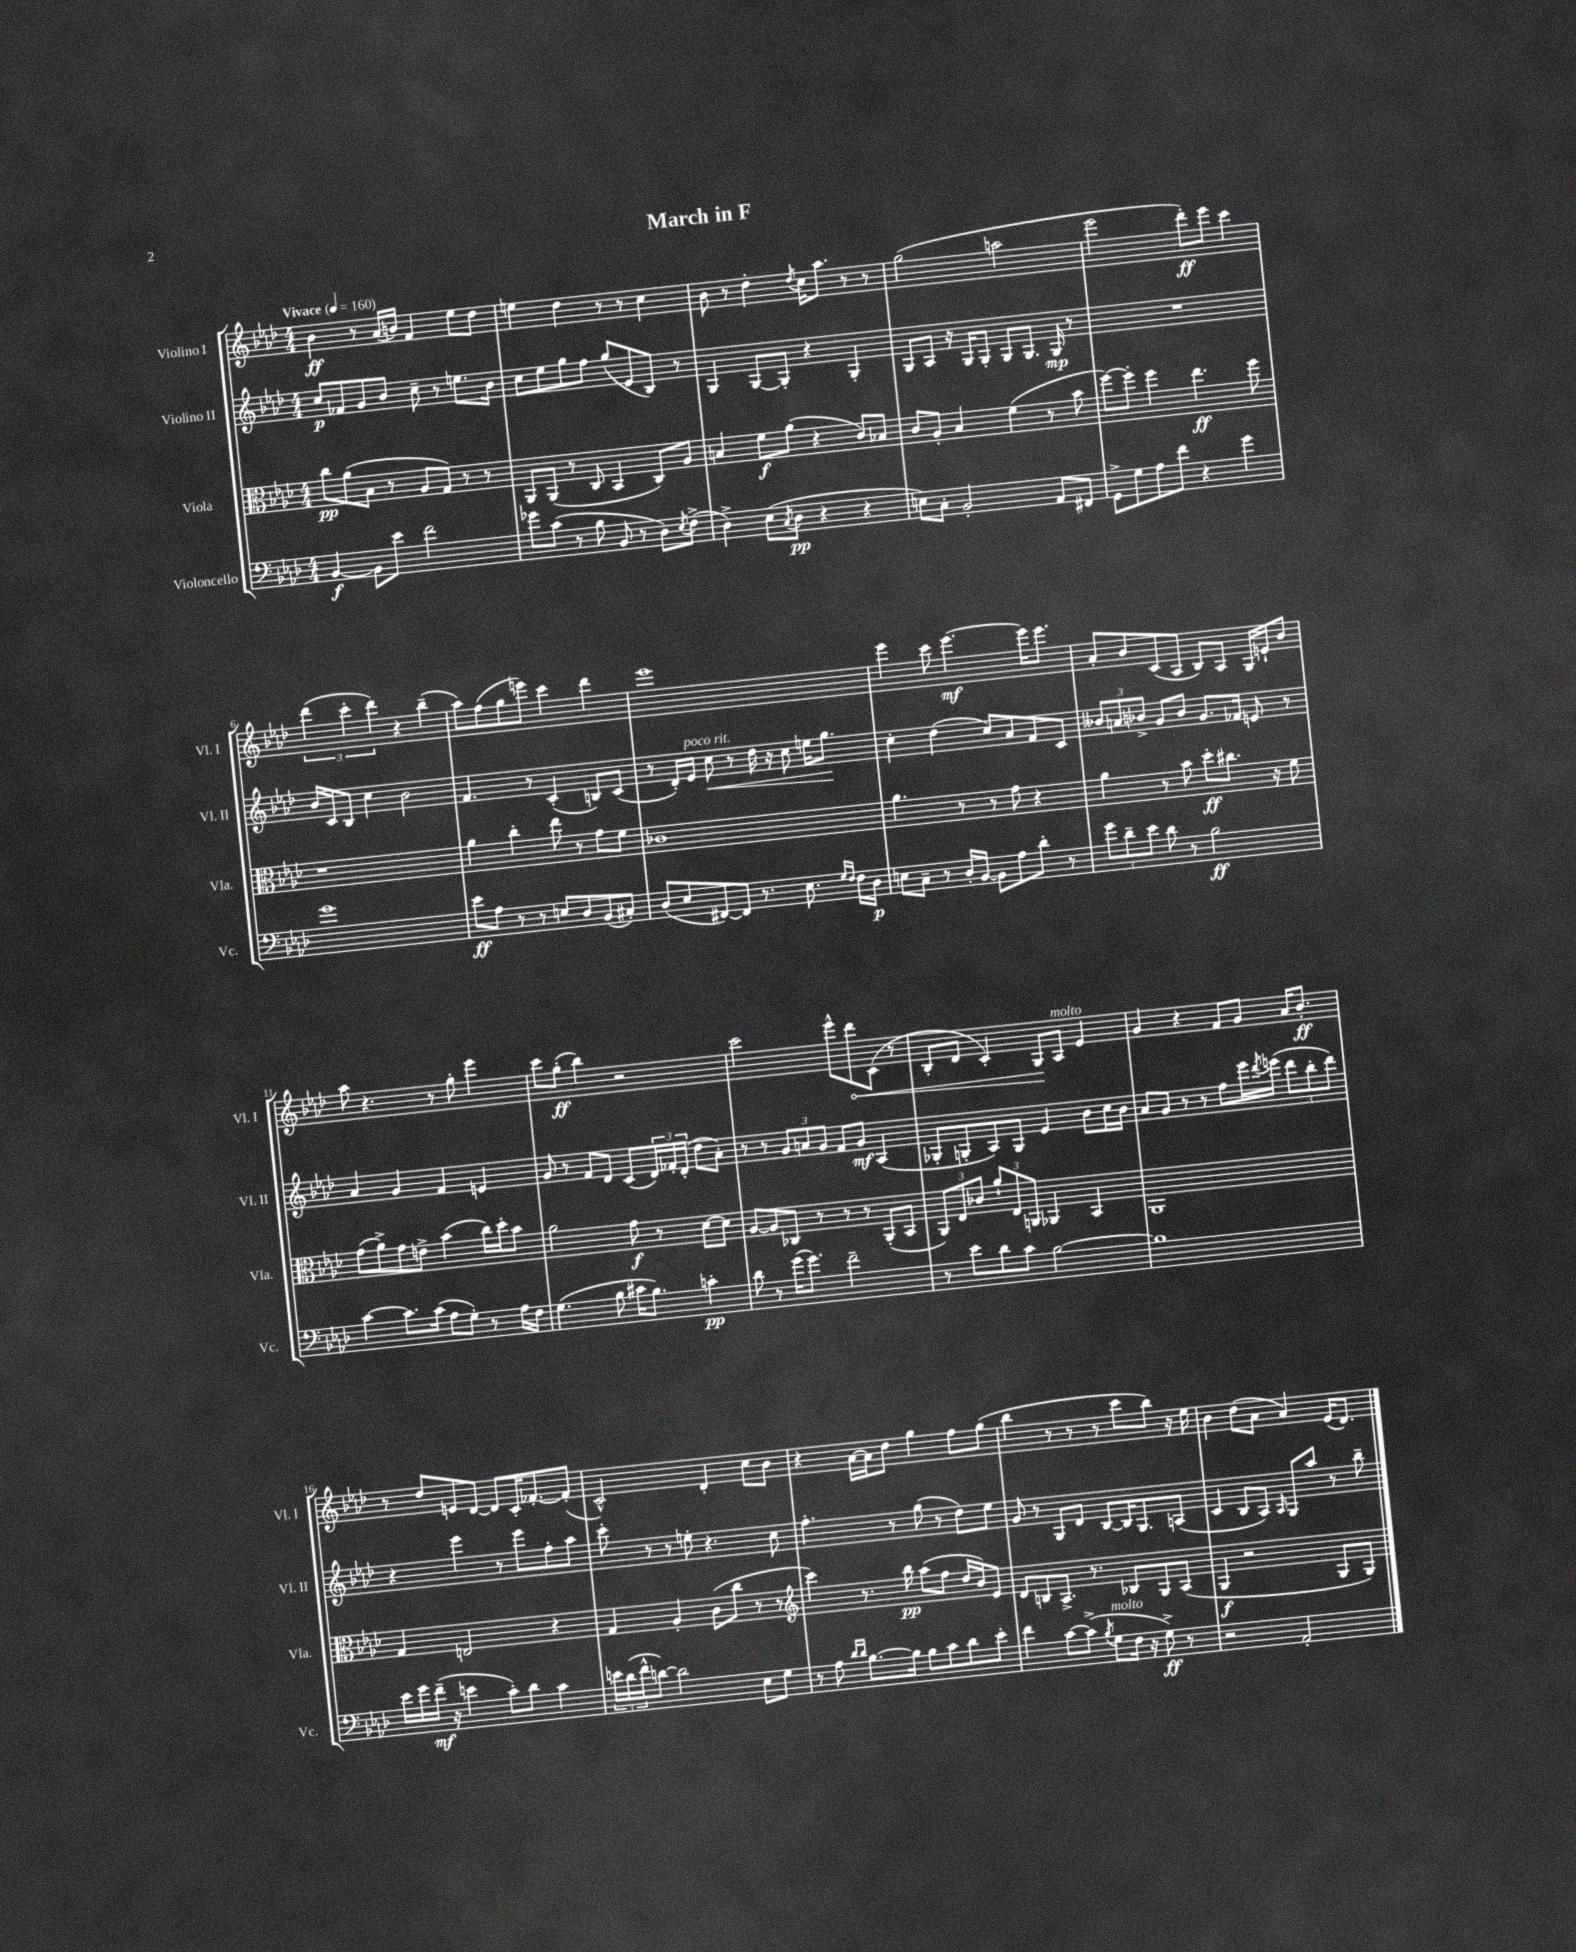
\header { title = "March in F" }
<<
\new StaffGroup <<
\new Staff = "s0" \with { instrumentName = "Violino I" shortInstrumentName = "Vl. I" } {
    \clef treble \key aes \major \numericTimeSignature \time 4/4 \tempo "Vivace" 4 = 160
    bes'4\ff r8 aes'16( b'16) f'4 ees''8 des''8 |
    e''4 des''4 r8 r8 c''4 |
    bes'8 r8 des''4-. \acciaccatura { des''8 } c''16 aes''8. r8 r8 |
    g''2( a''2 |
    ees'''2 des'''8-.\ff) ees'''8 c'''4 |
    \tuplet 3/2 { des'''4( c'''4-. des'''4) } r4 bes''4--( |
    aes''8) f''8( g''8 e'''8) c'''4 des'''4 |
    ees'''1 |
    ees'''4 c'''8 ees'''4.~\mf ees'''16 ees'''8. |
    aes'8-. bes'8 c'8( aes8 bes8) aes8 g16 e'16-! bes'8 |
    aes''8 r4. r8 g''8-. ees'''4 |
    c'''8 g''8-.\ff( bes''4) r2 |
    c'''2 ees'''8-^ \once \override Hairpin.circled-tip = ##t des'''8\< c'8( r8 |
    bes8-. des'8 c'4-.) g8\! aes8^\markup { \italic "molto" } ees'4 |
    g'4 r4 f'8 g'8 aes'16 bes'8.-.\ff |
    r8 des''8 e'8 des'8~ des'8 c'16-. fes'8.~-. fes'8-.( |
    c'2-^) des'4-. c''8 bes'8 |
    r4 aes'16~ aes'16 des''8 g''4 f''8 g''8( |
    bes''4 r8 r8 r8 c'''8 bes''8) r16 ees''16 |
    bes'4 des''8( aes'8 aes'4) ees'16( des'8.) \bar "|." |
}
\new Staff = "s1" \with { instrumentName = "Violino II" shortInstrumentName = "Vl. II" } {
    \clef treble \key aes \major \numericTimeSignature \time 4/4
    c''8\p fes'8 g'8 bes'8 c''8-- r8 e''8. bes'16 |
    c''8 ees''8 g''8 f''8 g''8( ees'8 bes8) r8 |
    g4 g8~ g8-. r4 g4-. |
    g8 aes8 r16 g16 g8-. g8 g8. g16\mp r8 |
    R1 |
    bes'16 c'16 bes8 c''4 bes'2 |
    f'4. r8 c'4-.( b8) c'8( |
    r8 des'16-.) ees'16^\markup { \italic "poco rit." } c''8\< r8 des''16 r16 c''8 e''16 g''8.\! |
    c''4-. des''4( c''8) aes'8 f'8 c'8 |
    \tuplet 3/2 { beses'8 a'8 bes'8-> } g'8 bes'8 g'8. fes'16 e'8 r8 |
    aes'4 g'4 f'4 e'4 |
    g'8 r8 f'8 des'8 c'8( \tuplet 3/2 { des'16) fes'16-. des'16-.( } des''8 aes'8-.) |
    r8 r8 \tuplet 3/2 { g'8 a'8 g'8 } f'8 g'8\mf aes4( |
    ges8-. g8-. aes8) g8 ees'4 bes'8 c''16 bes'16 |
    aes'8 g'8 r8 r8 f''8 ees'''16 \acciaccatura { des'''8 } e'''16( \tuplet 3/2 { des'''8 bes''8-. des'''8) } |
    r4 ees'''4 r8 ees'''8 f''8-. aes''8 |
    c'''8-. r8 r8 e''8-. r4. c''8 |
    f''4.-. r8 g''8( r8 des''8) ees''8 |
    g'8 r8 g8 des'8 bes8~ bes16 g8. a8( |
    c'4 bes8 aes8) \grace { aes16 } g8 aes''8 r8 bes''8-- \bar "|." |
}
\new Staff = "s2" \with { instrumentName = "Viola" shortInstrumentName = "Vla." } {
    \clef alto \key aes \major \numericTimeSignature \time 4/4
    c''8\pp aes'8( bes8 r8 aes8 g8) r8 r8 |
    aes,8 aes,8( r8 c8 bes,4 c8) aes8 |
    b4 f'8\f aes'8( r4 c'8) bes8 |
    c'8 aes8-. bes4 f'4( r8 bes'8 |
    f''8~) f''8-. f''4 ees''4.\ff f''8 |
    r1 |
    aes'4 c''4-. ees''8 r8 g'8 f'8 |
    ces'1 |
    aes'4. r8 r8 g'8 r4 |
    aes'4 r8 bes'8 des''8-.\ff cis''8. r16 f'8 |
    g'8( aes'8->) g'8 e'8-> bes'4( c''16) des''16-. bes'8 |
    aes'2 g'8\f r8 des'8~ des'8 |
    aes8~ aes8 ces8 r8 r8 r8 aes,8-.( bes,8 |
    \tuplet 3/2 { aes,8) ees8 ces'8 } \tuplet 3/2 { aes'8-! ees8 a,8 } aes,4 bes,4 |
    aes,1 |
    g4 e2 r4 |
    g4 aes4-. c'8( c''8 r8 r8 |
    \clef treble c'''4) r8. bes''16\pp aes''8( f''8 des''16 bes'16) ees'8 |
    des'8 b8 aes8.-> r8. bes8 g8 aes8( |
    g4\f r2 g8 g8) \bar "|." |
}
\new Staff = "s3" \with { instrumentName = "Violoncello" shortInstrumentName = "Vc." } {
    \clef bass \key aes \major \numericTimeSignature \time 4/4
    bes,4~\f bes,8 ees'8 f'2 |
    ges'8 c'8( r8 bes8 bes,8 r8 des8) \acciaccatura { ees8 } f8->( |
    des4->) ees8( \acciaccatura { c8 } des8\pp r4 r4 |
    e8) c8-. bes,2-. aes,8 fis,8 |
    g,8-> g8 aes8 f'8 r4 g'4 |
    g'1 |
    ees'8\ff aes8 r8 r8 e8 des8 bes,8( cis8-.) |
    des8( ees8 fis,8~) fis,8 r8. ees8. \grace { g16 f16 } f16 des16\p |
    e8 c8-- r8 des16-. bes,16~ bes,8 aes8 des'8-. r8 |
    \tuplet 3/2 { g'8 des'8-- ees'8 } des'8 r8 bes2\ff |
    c'4~ c'8. c'16( aes8 g8-.) r8 aes16 f16 |
    g4.( bes8 cis'16 bes8.) c'4-.\pp |
    des'8 r8 g'16( g'8.) f'2-- |
    r8 ees'8 des'8 c'8 bes2~ |
    bes1 |
    ees'16 g'16 f'16--\mf( r16 e'4 c'8-.) des'8 c'4 |
    \tuplet 3/2 { e'16 des'16( f'16-^ } d'8~) d'2 ees8 g8 |
    r8 aes8 \grace { des'16 des'16 } bes8.~ bes16 bes8 c'8 des'8 ees'8-. |
    f'4 c'8~ c'8->( \acciaccatura { bes8 } g8^\markup { \italic "molto" } f16 r16 g8->\ff) r8 |
    r2 aes,2-. \bar "|." |
}
>>
>>
